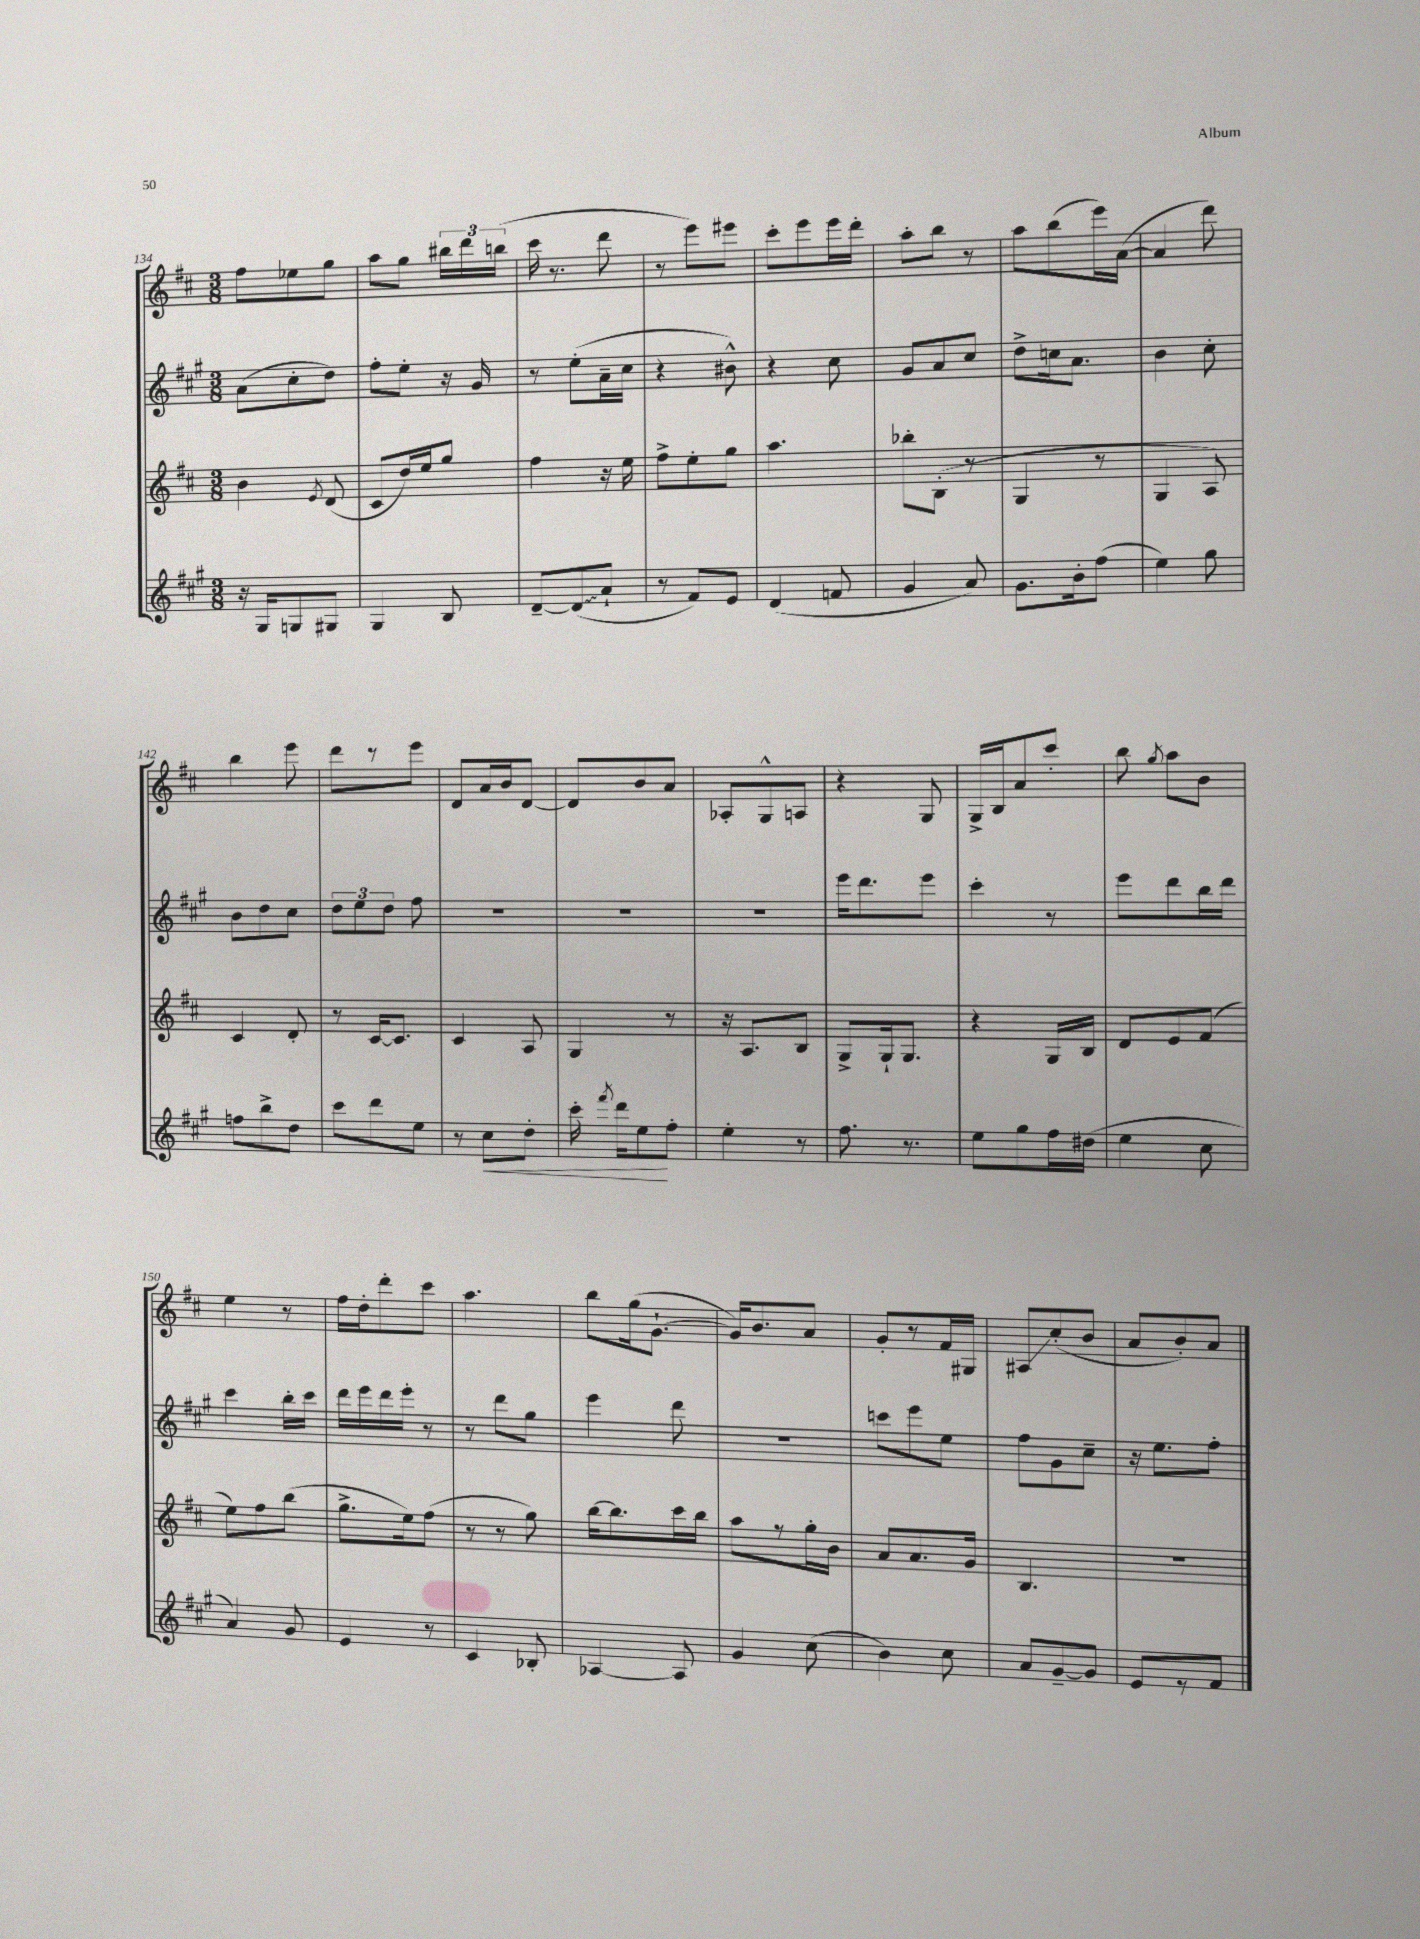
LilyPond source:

<<
\new StaffGroup <<
\new Staff = "s0" {
    \clef treble \key d \major \numericTimeSignature \time 3/8
    \autoBeamOff fis''8[ ees''8 g''8] |
    a''8[ g''8] \tuplet 3/2 { bis''16[ d'''16 b''16]( } |
    cis'''16 r8. d'''8 |
    r8 e'''8[) eis'''8] |
    cis'''8[-. e'''8 e'''16 d'''16]-. |
    a''8[-. b''8] r8 |
    a''8[ b''8( e'''16) a'16]~( |
    a'4 d'''8) |
    b''4 e'''8 |
    d'''8[ r8 e'''8] |
    d'8[ a'16 b'16 d'8]~ |
    d'8[ b'8 a'8] |
    aes8[-. g8-^ a8] |
    r4 g8 |
    g16[-> b16 a'8 cis'''8]-. |
    b''8 \acciaccatura { g''8 } a''8[ b'8] |
    e''4 r8 |
    fis''16[ d''16-. d'''8-. cis'''8] |
    a''4. |
    b''8[ g''16( g'8.]~-! |
    g'16[) b'8. a'8] |
    g'8[-. r8 fis'16 gis16] |
    ais8[\glissando cis''8-.( b'8] |
    a'8[ b'8-.) a'8] \bar "|." |
}
\new Staff = "s1" {
    \clef treble \key a \major \numericTimeSignature \time 3/8
    \autoBeamOff a'8[( cis''8-. d''8]) |
    fis''8[-. e''8]-. r16 gis'16 |
    r8 e''8[-.( a'16-- cis''16] |
    r4 bis'8-^) |
    r4 cis''8 |
    gis'8[ a'8 cis''8] |
    d''8[-> c''16 a'8.] |
    b'4 cis''8-. |
    b'8[ d''8 cis''8] |
    \tuplet 3/2 { d''8[ e''8 d''8] } fis''8 |
    R4. |
    R4. |
    R4. |
    e'''16[ d'''8. e'''8] |
    cis'''4-. r8 |
    e'''8[ d'''8 b''16 d'''16] |
    cis'''4 b''16[-. cis'''16] |
    d'''16[ e'''16 d'''16 e'''16]-. r8 |
    r8 d'''8[ gis''8] |
    e'''4 d'''8 |
    R4. |
    c'''8[ e'''8 e''8] |
    fis''8[ gis'8 cis''8]-- |
    r16 e''8.[ fis''8]-. \bar "|." |
}
\new Staff = "s2" {
    \clef treble \key d \major \numericTimeSignature \time 3/8
    \autoBeamOff b'4 \acciaccatura { e'8 } d'8( |
    cis'8[ d''16) e''16 g''8] |
    fis''4 r16 e''16 |
    fis''8[-> e''8-. g''8] |
    a''4. |
    bes''8[-. b8]-.( r8 |
    g4 r8 |
    g4 a8) |
    cis'4 d'8-. |
    r8 cis'16[~ cis'8.] |
    cis'4 a8 |
    g4 r8 |
    r16 a8.[ b8] |
    g8[-> g16-! g8.] |
    r4 g16[ b16] |
    d'8[ e'8 fis'8]( |
    e''8[) fis''8 b''8]( |
    g''8.[-> e''16) fis''8]( |
    r8 r8 g''8) |
    b''16[~ b''8. cis'''16 b''16] |
    a''8[ r8 g''16-. b'16] |
    a'8[ a'8. g'16] |
    b4. |
    R4. \bar "|." |
}
\new Staff = "s3" {
    \clef treble \key a \major \numericTimeSignature \time 3/8
    \autoBeamOff r16 gis16[ g8 gis8] |
    gis4 b8 |
    d'8[~-- \once \override Glissando.style = #'zigzag d'8\glissando( a'8]-! |
    r8 fis'8[) e'8] |
    d'4( f'8 |
    gis'4 a'8) |
    gis'8.[ b'16-. fis''8]( |
    e''4) gis''8 |
    f''8[ b''8-> d''8] |
    cis'''8[ d'''8 e''8] |
    r8 cis''8[\< d''8]-. |
    cis'''16-. \acciaccatura { fis'''8 } d'''16[ e''8\! fis''8]-. |
    e''4-. r8 |
    fis''8. r8. |
    e''8[ gis''8 fis''16 dis''16]( |
    e''4 cis''8 |
    a'4) gis'8 |
    e'4 r8 |
    cis'4 bes8-. |
    aes4~ aes8 |
    gis'4 cis''8( |
    b'4) cis''8 |
    a'8[ gis'8~-- gis'8] |
    e'8[ r8 fis'8] \bar "|." |
}
>>
>>
\layout { \context { \Score currentBarNumber = #134 } }
